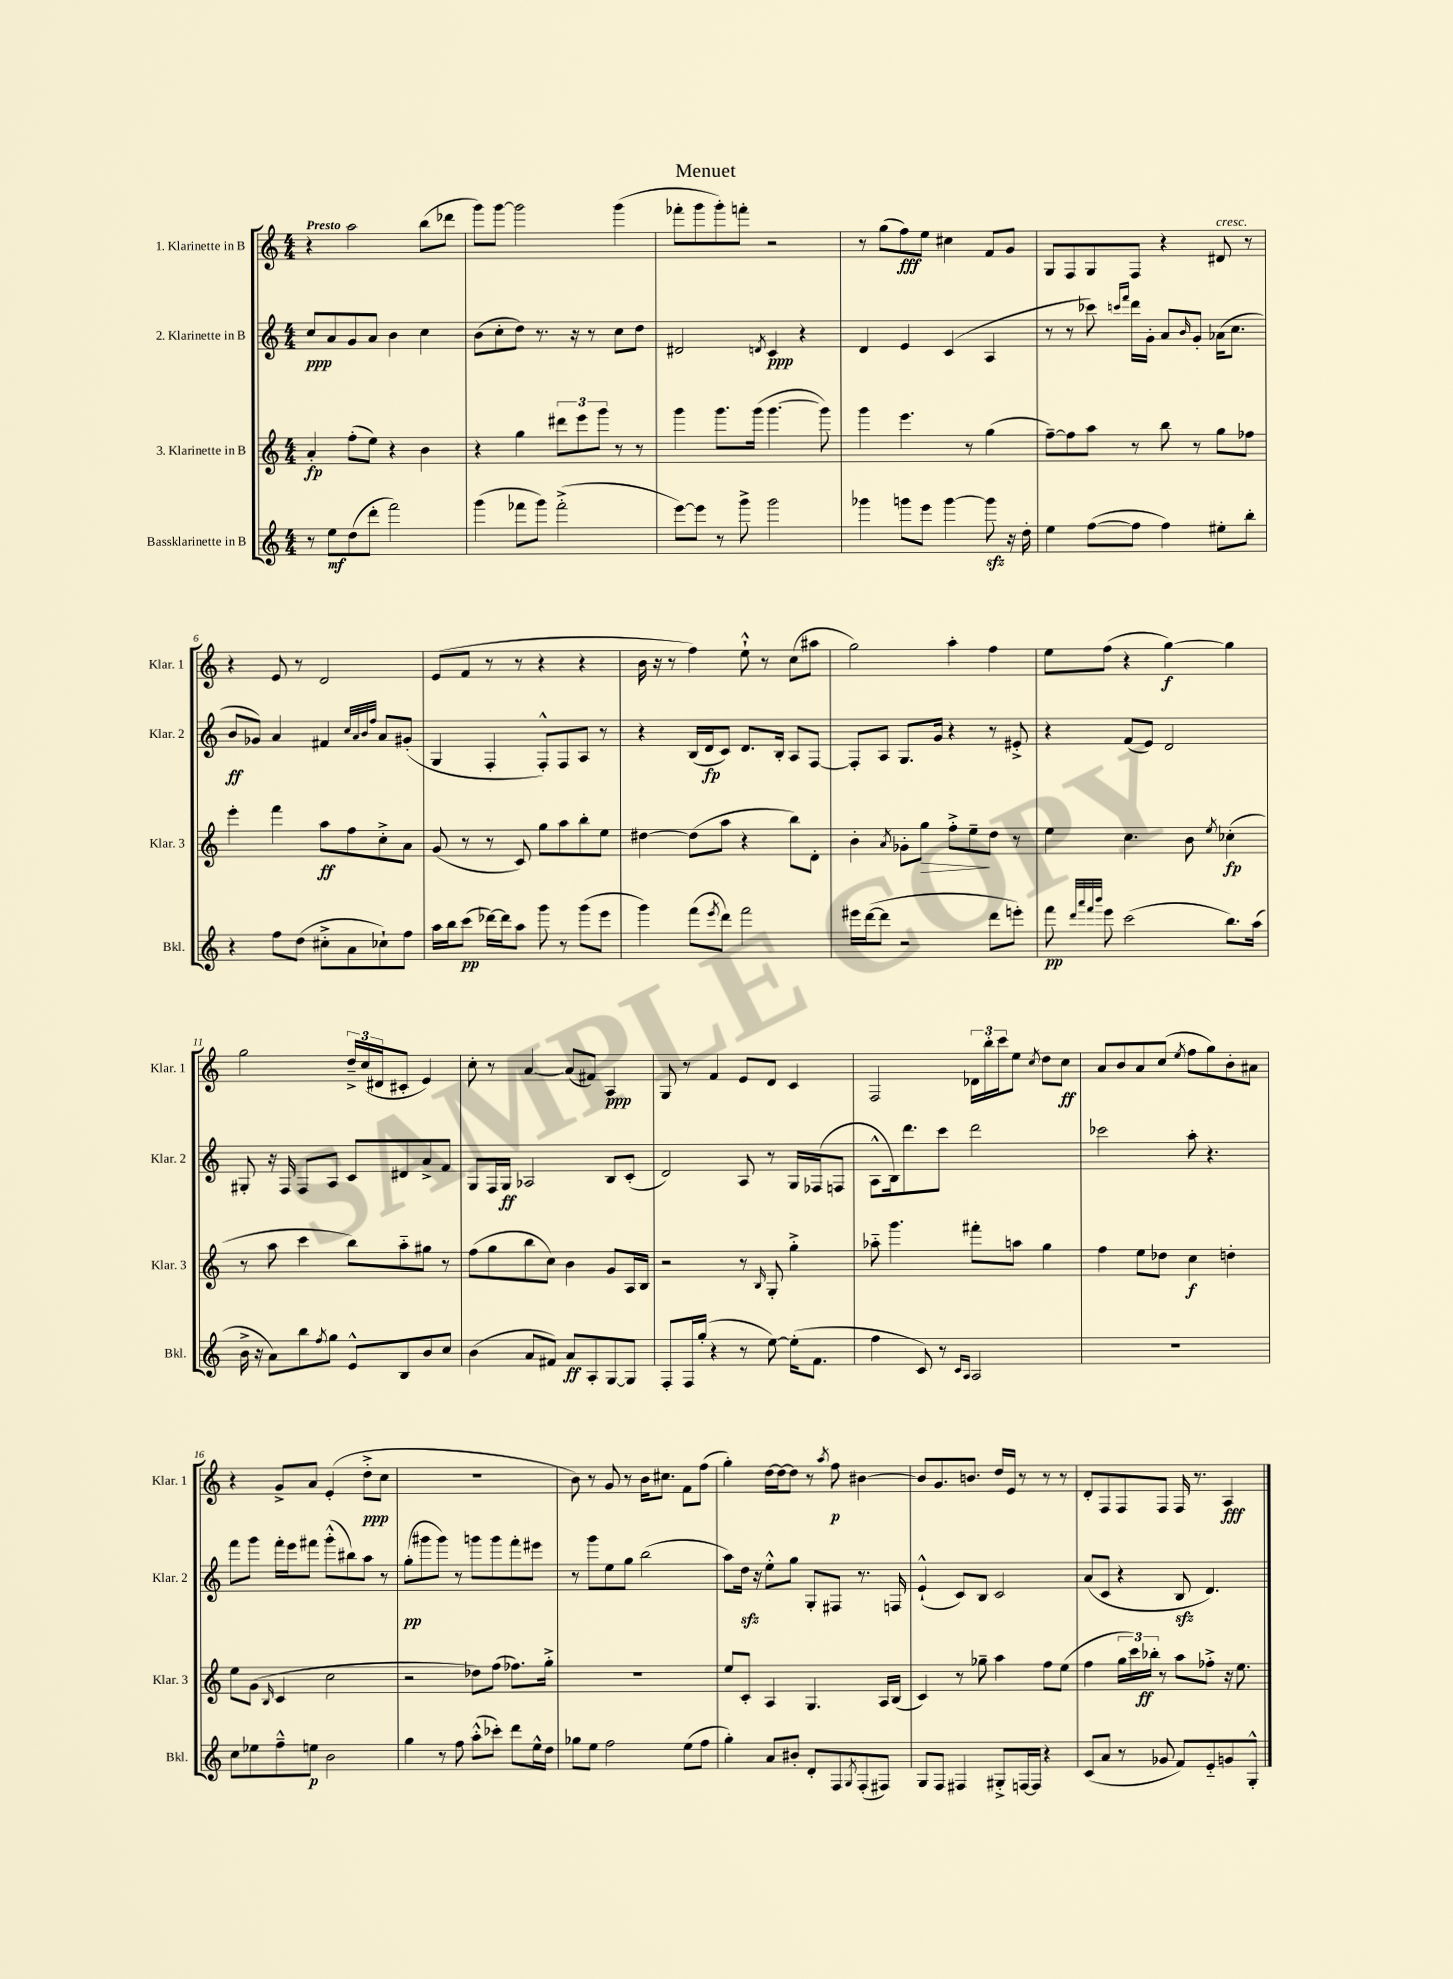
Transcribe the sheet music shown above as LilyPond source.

\header { title = "Menuet" }
<<
\new StaffGroup <<
\new Staff = "s0" \with { instrumentName = "1. Klarinette in B" shortInstrumentName = "Klar. 1" } {
    \clef treble \key c \major \numericTimeSignature \time 4/4 \tempo "Presto"
    r4 a''2 b''8( des'''8 |
    g'''8) g'''8~ g'''2 g'''4( |
    fes'''8-. g'''8 g'''8-.) f'''8-. r2 |
    r8 g''8( f''8\fff) e''8 cis''4 f'8 g'8 |
    g8 f8 g8 f8 r4 dis'8^\markup { \italic "cresc." } r8 |
    r4 e'8 r8 d'2 |
    e'8( f'8 r8 r8 r4 r4 |
    b'16 r16 r8 f''4) e''8-!-^ r8 c''8( ais''8 |
    g''2) a''4-. f''4 |
    e''8 f''8( r4 g''4~\f) g''4 |
    g''2 \tuplet 3/2 { d''16---> c''16( dis'16 } cis'8-. e'4) |
    c''8-. r8 a'4~ a'8( fis'8) a4\ppp |
    g8 r8 f'4 e'8 d'8 c'4 |
    f2 \tuplet 3/2 { des'16 b''16-. c'''16 } e''8 \acciaccatura { c''8 } d''8 c''8\ff |
    a'8 b'8 a'8 c''8( \acciaccatura { e''8 } f''8 g''8) b'8-. ais'8 |
    r4 g'8-> a'8 e'4-.( d''8-.->\ppp c''8 |
    R1 |
    b'8) r8 g'8 r8 b'16 cis''8. f'8 f''8( |
    g''4-.) d''16~ d''16~ d''8 r8 \acciaccatura { a''8 } f''8\p bis'4~ |
    bis'8 g'8. b'8. d''16 e'16 r8 r8 r8 |
    d'8-. f8 f8 f8 f16 r8. a4\fff \bar "|." |
}
\new Staff = "s1" \with { instrumentName = "2. Klarinette in B" shortInstrumentName = "Klar. 2" } {
    \clef treble \key c \major \numericTimeSignature \time 4/4
    c''8\ppp a'8 g'8 a'8 b'4 c''4 |
    b'8( c''8-. d''8) r8. r16 r8 c''8 d''8 |
    dis'2 \acciaccatura { d'8 } c'4\ppp r4 |
    d'4 e'4 c'4( a4 |
    r8 r8 ces'''8) \grace { c'''16 f'''16 } d'''16 g'16-. a'8 \grace { b'16 } g'8-. aes'16( c''8. |
    b'8\ff ges'8) a'4 fis'4 \grace { c''32 a'32 b'32 f''32 } a'8 gis'8-.( |
    g4 f4-. f8-.-^) f8 a8 r8 |
    r4 b16( d'16\fp c'8) d'8. b16-. a8 f8~ |
    f8-. a8 g8. g'16 r4 r8 eis'8-.-> |
    r4 f'8( e'8) d'2 |
    gis8-. r16 f16 f8 a8 c'8 dis'8 a'8-> f'8 |
    g8 f16 g16\ff aes2 b8 c'8-.( |
    d'2) a8 r8 g16 fes16( f8 |
    a8-^ b16) d'''8. c'''8 d'''2 |
    ces'''2 a''8-. r4. |
    f'''8 g'''8 f'''16-. e'''16 fis'''8 g'''8-.-^( bis''8) a''8 r8 |
    g''8-.\pp( gis'''8 gis'''8) r8 g'''8 g'''8 f'''8-. eis'''8 |
    r8 g'''8 e''8 g''8 b''2( |
    a''8) d''16\sfz r16 e''8-.-^ g''8 g8-. fis8 r8. f16 |
    e'4-!-^( c'8) b8 c'2 |
    a'8( c'8 r4 b8\sfz d'4.) \bar "|." |
}
\new Staff = "s2" \with { instrumentName = "3. Klarinette in B" shortInstrumentName = "Klar. 3" } {
    \clef treble \key c \major \numericTimeSignature \time 4/4
    a'4-.\fp f''8-.( e''8) r4 b'4 |
    r4 g''4 \tuplet 3/2 { dis'''8 e'''8 g'''8 } r8 r8 |
    g'''4 g'''8. g'''16( g'''4.~ g'''8) |
    g'''4 e'''4. r8 g''4( |
    f''8~--) f''8 a''8 r8 b''8 r8 g''8 fes''8 |
    e'''4-. f'''4 a''8\ff f''8 c''8-.-> a'8 |
    g'8( r8 r8 c'8) g''8 a''8 b''8-. e''8 |
    dis''4~ dis''8( a''8 r4 b''8) d'8-. |
    b'4-. \acciaccatura { a'8 } ges'8-. g''8\> f''8-.-> e''8--\! d''8 r8 |
    e''4 c''4. b'8 \acciaccatura { e''8 } ces''4-.\fp( |
    r8 a''8 c'''4 b''8) a''8-_ gis''8 r8 |
    f''8( g''8 b''8 c''8) b'4 g'8 a16 b16 |
    r2 r8 \grace { b16 } g8-. g''4-.-> |
    aes''8-_ g'''4. fis'''8-. a''8 g''4 |
    f''4 e''8 des''8 c''4\f d''4-. |
    e''8 g'8( \grace { b16 } c'4 c''2 |
    r2 des''8) f''8( fes''8.) g''16-.-> |
    R1 |
    e''8 c'8-. a4 g4. a16 b16( |
    c'4) r8 ges''8-- a''4 f''8 e''8( |
    f''4 \tuplet 3/2 { g''16 c'''16) bes''16-.\ff } r8 a''8 fes''8-.-> r16 e''8. \bar "|." |
}
\new Staff = "s3" \with { instrumentName = "Bassklarinette in B" shortInstrumentName = "Bkl." } {
    \clef treble \key c \major \numericTimeSignature \time 4/4
    r8 e''8\mf d''8( d'''8-. f'''2) |
    g'''4( fes'''8 g'''8) fes'''2-.->( |
    e'''8~) e'''8 r8 g'''8-> g'''2 |
    ges'''4 g'''8 e'''8 g'''4~ g'''8\sfz r16 d''16-. |
    e''4 f''8~( f''8 f''4) eis''8-. b''8-. |
    r4 f''8 d''8( cis''8-.-> a'8 ces''8-!) f''8 |
    a''16 b''16 c'''8\pp( des'''16~) des'''16 a''8 g'''8 r8 g'''8( e'''8 |
    g'''4) f'''8( \acciaccatura { e'''8 } d'''8) f'''2 |
    eis'''16 d'''16~( d'''8 r2 d'''8 e'''8-.) |
    f'''8\pp \grace { d'''32 a'''32 f'''32 b'''32 } e'''8 c'''2( b''8.) a''16( |
    b'16-> r16 a'8) b''8 \acciaccatura { f''8 } g''8 e'8-^ b8 b'8 c''8 |
    b'4( a'8 fis'8) a'8\ff a8-. g8~ g8 |
    f8-. f16 g''16-.( r4 r8 e''8~) e''16-.( f'8. |
    f''4 c'8) r8 \grace { c'16 a16 } a2 |
    R1 |
    c''8 ees''8 f''8---^ e''8\p b'2 |
    g''4 r8 f''8 a''8-.-^( ces'''8-.) d'''8 e''16-^ d''16 |
    ges''8 e''8 f''2 e''8( f''8 |
    g''4-.) a'8 bis'8-. d'8-. f8 \acciaccatura { g8 } f8-.( fis8) |
    g8 f8 fis4 gis8-.-> f16~ f16 r4 |
    c'8( a'8 r8 ges'8 f'8) e'8-_ g'8 g8-.-^ \bar "|." |
}
>>
>>
